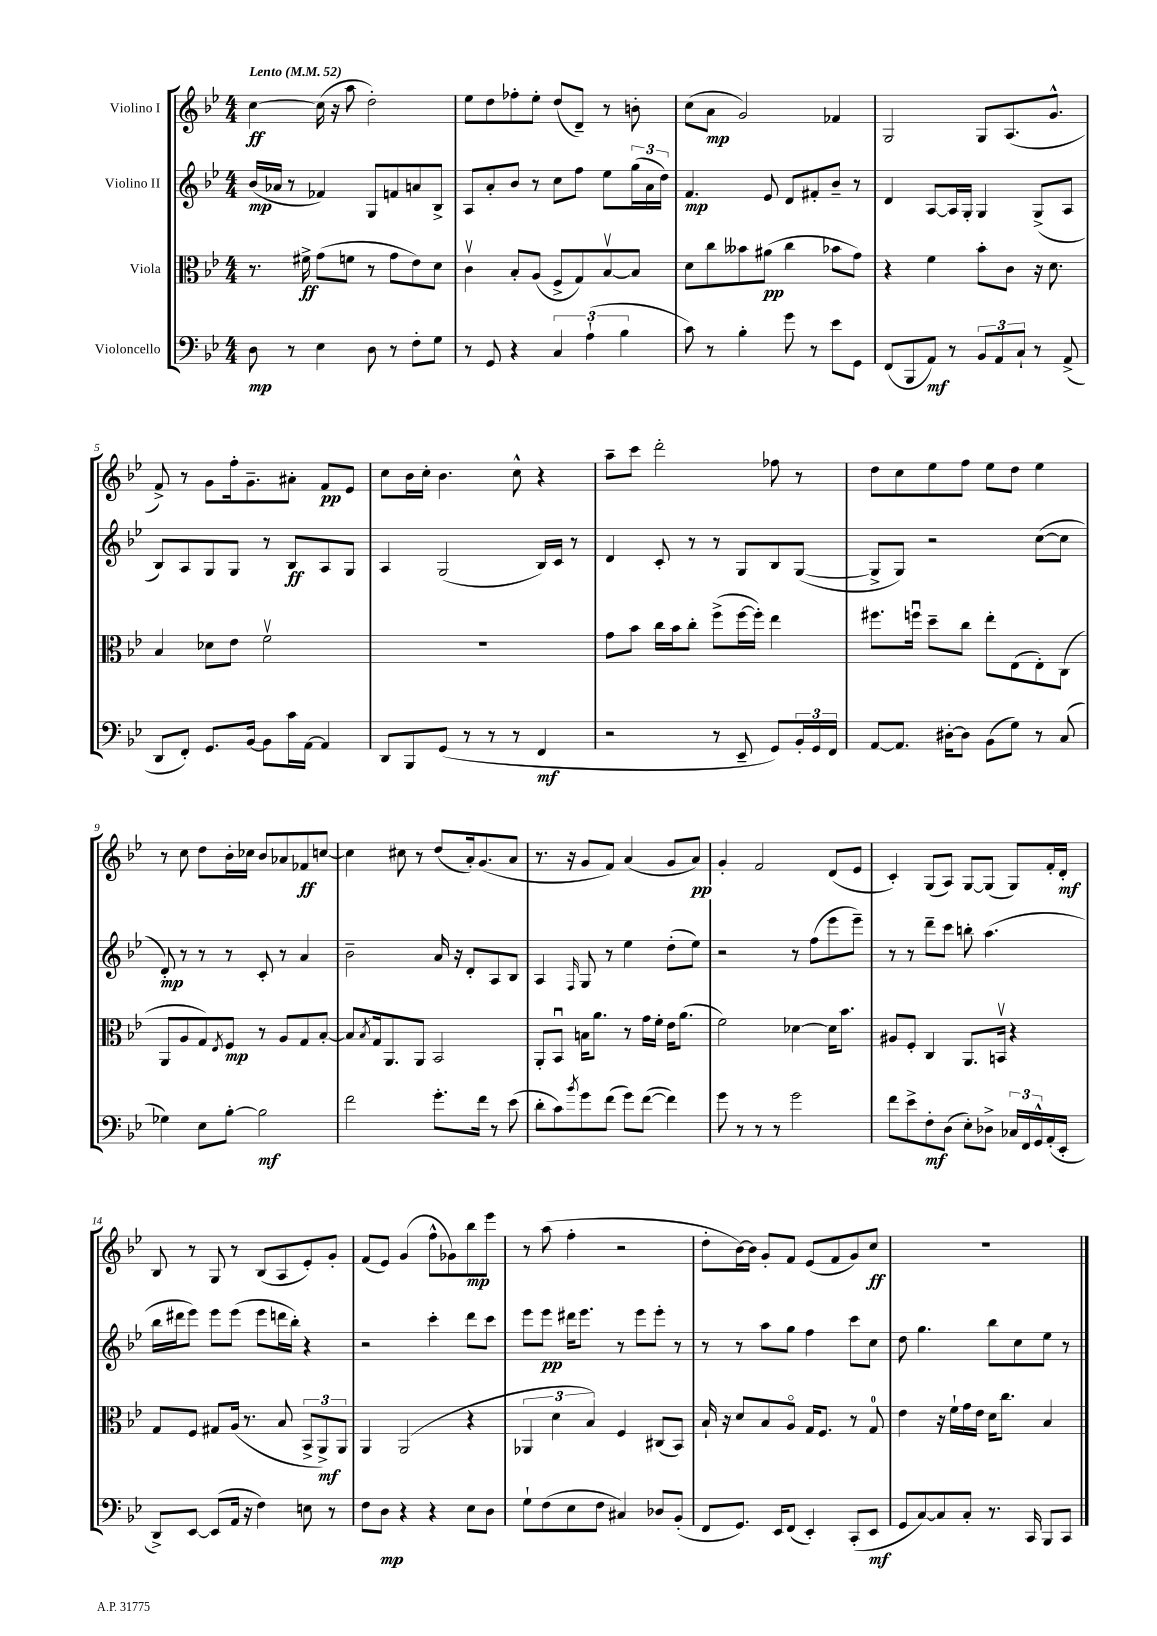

**kern	**dynam	**kern	**dynam	**kern	**dynam	**kern	**dynam
*part4	*part4	*part3	*part3	*part2	*part2	*part1	*part1
*staff4	*staff4	*staff3	*staff3	*staff2	*staff2	*staff1	*staff1
*I"Violoncello	*	*I"Viola	*	*I"Violino II	*	*I"Violino I	*
*clefF4	*	*clefC3	*	*clefG2	*	*clefG2	*
*k[b-e-]	*	*k[b-e-]	*	*k[b-e-]	*	*k[b-e-]	*
*M4/4	*	*M4/4	*	*M4/4	*	*M4/4	*
*MM52	*	*MM52	*	*MM52	*	*MM52	*
=1	=1	=1	=1	=1	=1	=1	=1
!	!	!	!	!	!	!LO:TX:a:B:t=Lento	!
8D\	mp	8.r	.	(16b-/LL	mp	[4cc\	ff
.	.	.	.	16a-X/JJ	.	.	.
8r	.	.	.	8r	.	.	.
.	.	16f#X^\	ff	.	.	.	.
4E-\	.	(8g\L	.	4f-X/)	.	(16cc\]	.
.	.	.	.	.	.	16r	.
.	.	8fn\J	.	.	.	8aa\	.
8D\	.	8r	.	8G/L	.	2dd'\)	.
8r	.	8g\L	.	8fn/	.	.	.
8F'\L	.	8e-\)	.	8an/	.	.	.
8G\J	.	8d\J	.	8B-^/J	.	.	.
=2	=2	=2	=2	=2	=2	=2	=2
8r	.	4cv\	.	8A/L	.	8ee-\L	.
8GG/	.	.	.	8a'/	.	8dd\	.
4r	.	8B-'/L	.	8b-/J	.	8ff-X'\	.
.	.	(8A/J	.	8r	.	8ee-'\J	.
6C/	.	8F^/L	.	8cc\L	.	(8dd/L	.
.	.	8G/)	.	8ff\J	.	8d~/J)	.
(6A`\	.	.	.	.	.	.	.
.	.	[8B-v/	.	8ee-\L	.	8r	.
6B-\	.	.	.	.	.	.	.
.	.	8B-/J]	.	(24gg\L	.	8bn'\	.
.	.	.	.	24a\	.	.	.
.	.	.	.	24dd\JJ)	.	.	.
=3	=3	=3	=3	=3	=3	=3	=3
8c\)	.	8d\L	.	4.f/	mp	(8cc\L	.
8r	.	8cc\	.	.	.	8a\J	mp
4B-'\	.	8b--X\	.	.	.	2g/)	.
.	.	(8a#X\J	pp	8e-/	.	.	.
8g\	.	4cc\	.	8d/L	.	.	.
8r	.	.	.	8f#X'/	.	.	.
8e-\L	.	8b-X\L	.	8b-~/J	.	4f-X/	.
8GG\J	.	8g\J)	.	8r	.	.	.
=4	=4	=4	=4	=4	=4	=4	=4
(8FF/L	.	4r	.	4d/	.	2G/	.
8BBB-/	.	.	.	.	.	.	.
8AA/J)	mf	4f\	.	[8A/L	.	.	.
8r	.	.	.	16A/L]	.	.	.
.	.	.	.	16G'/JJ	.	.	.
12BB-/L	.	8b-'\L	.	4G/	.	8G/L	.
12AA/	.	.	.	.	.	.	.
.	.	8c\J	.	.	.	(8.A/	.
12C`/J	.	.	.	.	.	.	.
8r	.	16r	.	(8G^/L	.	.	.
.	.	8.d\	.	.	.	8.g^^/J	.
(8AA^/	.	.	.	8A/J	.	.	.
!!LO:LB:g=z
=5	=5	=5	=5	=5	=5	=5	=5
8DD/L	.	4B-/	.	8B-/L)	.	8f^/)	.
8FF'/J)	.	.	.	8A/	.	8r	.
8.GG/L	.	8d-X\L	.	8G/	.	8g\L	.
.	.	8e-\J	.	8G/J	.	16ff'\k	.
[16BB-/Jk	.	.	.	.	.	8.g~\	.
8BB-\L]	.	2fv\	.	8r	.	.	.
16c\L	.	.	.	8B-/L	ff	8a#X'\J	.
[16AA\JJ	.	.	.	.	.	.	.
4AA/]	.	.	.	8A/	.	8f/L	pp
.	.	.	.	8G/J	.	8e-/J	.
=6	=6	=6	=6	=6	=6	=6	=6
8DD/L	.	1r	.	4A/	.	8cc\L	.
8BBB-/	.	.	.	.	.	16b-\L	.
.	.	.	.	.	.	16cc'\JJ	.
(8GG/J	.	.	.	(2G/	.	4.b-\	.
8r	.	.	.	.	.	.	.
8r	.	.	.	.	.	.	.
8r	.	.	.	.	.	8cc^^\	.
4FF/	mf	.	.	16B-/LL)	.	4r	.
.	.	.	.	16c/JJ	.	.	.
.	.	.	.	8r	.	.	.
=7	=7	=7	=7	=7	=7	=7	=7
2r	.	8g\L	.	4d/	.	8aa~\L	.
.	.	8b-\J	.	.	.	8ccc\J	.
.	.	16cc\LL	.	8c'/	.	2ddd'\	.
.	.	16b-\J	.	.	.	.	.
.	.	8cc'\J	.	8r	.	.	.
8r	.	(8ff^\L	.	8r	.	.	.
8EE-~/	.	[16ff\L	.	8G/L	.	.	.
.	.	16ff'\JJ])	.	.	.	.	.
8GG/L)	.	4ee-\	.	8B-/	.	8ff-X\	.
24BB-'/L	.	.	.	([8G/J	.	8r	.
24GG/	.	.	.	.	.	.	.
24FF/JJ	.	.	.	.	.	.	.
=8	=8	=8	=8	=8	=8	=8	=8
[8AA/L	.	8.ff#X\L	.	8G^/L]	.	8dd\L	.
8.AA/J]	.	.	.	8G/J)	.	8cc\	.
.	.	16ffnu\Jk	.	.	.	.	.
.	.	8dd~\L	.	2r	.	8ee-\	.
[16D#X'\KL	.	.	.	.	.	.	.
8D#\J]	.	8cc\J	.	.	.	8ff\J	.
(8BB-\L	.	8ee-'\L	.	.	.	8ee-\L	.
8G\J)	.	(8E-\	.	.	.	8dd\J	.
8r	.	8E-'\)	.	([8cc\L	.	4ee-\	.
(8C/	.	(8C\J	.	8cc\J]	.	.	.
!!LO:LB:g=z
=9	=9	=9	=9	=9	=9	=9	=9
4G-X\)	.	8AA/L	.	8d'/)	mp	8r	.
.	.	8A/	.	8r	.	8cc\	.
8E-\L	.	8G/)	.	8r	.	8dd\L	.
.	.	8qE-/	.	.	.	.	.
[8B-'\J	.	8F/J	mp	8r	.	16b-'\L	.
.	.	.	.	.	.	16cc-X\JJ	.
2B-\]	mf	8r	.	8c'/	.	8b-/L	.
.	.	8A/L	.	8r	.	8a-X/	.
.	.	8G/	.	4a/	.	8f-X/	ff
.	.	[8B-'/J	.	.	.	[8ccn/J	.
=10	=10	=10	=10	=10	=10	=10	=10
2f\	.	8B-/L]	.	2b-~\	.	4cc\]	.
.	.	8qB-/	.	.	.	.	.
.	.	16G/k	.	.	.	.	.
.	.	8.AA/	.	.	.	.	.
.	.	.	.	.	.	8cc#X\	.
.	.	8AA/J	.	.	.	8r	.
8.g'\L	.	2BB-/	.	16a/	.	(8dd/L	.
.	.	.	.	16r	.	.	.
.	.	.	.	8d'/L	.	16a'/k)	.
16f\Jk	.	.	.	.	.	(8.g/	.
8r	.	.	.	8A/	.	.	.
(8e-\	.	.	.	8B-/J	.	8a/J	.
=11	=11	=11	=11	=11	=11	=11	=11
8d'\L	.	8AA'/L	.	4A/	.	8.r	.
8c\)	.	8BB-u/J	.	.	.	.	.
.	.	.	.	.	.	16r	.
8qb-/	.	.	.	16qqF/	.	.	.
8g\	.	16Bn\KL	.	8G/	.	8g/L	.
.	.	8.a\J	.	.	.	.	.
(8f\J	.	.	.	8r	.	8f/J)	.
8g\L)	.	8r	.	4ee-\	.	(4a/	.
([8f\J	.	16g\LL	.	.	.	.	.
.	.	16f'\JJ	.	.	.	.	.
4f\])	.	16e-\KL	.	(8dd'\L	.	8g/L	.
.	.	(8.a\J	.	.	.	.	.
.	.	.	.	8ee-\J)	.	8a/J)	pp
=12	=12	=12	=12	=12	=12	=12	=12
8g\	.	2f\)	.	2r	.	4g'/	.
8r	.	.	.	.	.	.	.
8r	.	.	.	.	.	2f/	.
8r	.	.	.	.	.	.	.
2g\	.	[4d-X\	.	8r	.	.	.
.	.	.	.	(8ff\L	.	.	.
.	.	16d-\KL]	.	8eee-\	.	(8d/L	.
.	.	8.b-\J	.	.	.	.	.
.	.	.	.	8eee-~\J)	.	8e-/J	.
=13	=13	=13	=13	=13	=13	=13	=13
8f\L	.	8A#X/L	.	8r	.	4c'/)	.
8e-^\	.	8F'/J	.	8r	.	.	.
8F'\	mf	4C/	.	8ddd~\L	.	(8G/L	.
(8D\J	.	.	.	8ccc\J	.	8A/J)	.
8E-'\L)	.	8.AA/L	.	8bbn'\	.	[8G/L	.
8D-X^\J	.	.	.	(4.aa\	.	(8G/J]	.
.	.	16BBnv/Jk	.	.	.	.	.
24C-X/LL	.	4r	.	.	.	8G/L)	.
24FF/	.	.	.	.	.	.	.
24GG^^/	.	.	.	.	.	.	.
(16AA'/	.	.	.	.	.	16f'/L	.
16EE-'/JJ	.	.	.	.	.	16d'/JJ	mf
!!LO:LB:g=z
=14	=14	=14	=14	=14	=14	=14	=14
8DD^/L)	.	8G/L	.	16bb-\LL	.	8B-/	.
.	.	.	.	16ddd#X\J	.	.	.
[8EE-/J	.	8F/J	.	8eee-\J)	.	8r	.
(8EE-/L]	.	8G#X/L	.	8eee-\L	.	8G/	.
16AA/Jk	.	(16A/Jk	.	(8eee-\J	.	8r	.
16r	.	8.r	.	.	.	.	.
4F\)	.	.	.	8eee-\L	.	(8B-/L	.
.	.	8B-/	.	16dddn\L	.	8A/	.
.	.	.	.	16bb-'\JJ)	.	.	.
8En\	.	12BB-^/L	.	4r	.	8e-'/)	.
.	.	12AA^/)	mf	.	.	.	.
8r	.	.	.	.	.	8g'/J	.
.	.	12AA/J	.	.	.	.	.
=15	=15	=15	=15	=15	=15	=15	=15
8F\L	.	4AA/	.	2r	.	(8f/L	.
8D\J	mp	.	.	.	.	8e-/J)	.
4r	.	(2AA/	.	.	.	(4g/	.
4r	.	.	.	4ccc'\	.	8ff^^\L	.
.	.	.	.	.	.	8g-X\)	.
8E-\L	.	4r	.	8ddd\L	.	8bb-\	mp
8D\J	.	.	.	8ccc\J	.	8eee-\J	.
=16	=16	=16	=16	=16	=16	=16	=16
8G`\L	.	6AA-X/	.	8eee-\L	.	8r	.
(8F\	.	.	.	8eee-\J	pp	(8aa\	.
.	.	6d\	.	.	.	.	.
8E-\	.	.	.	16ddd#X\KL	.	4ff'\	.
.	.	.	.	8.eee-\J	.	.	.
.	.	6B-/)	.	.	.	.	.
8F\J	.	.	.	.	.	.	.
4C#X/)	.	4F/	.	8r	.	2r	.
.	.	.	.	8eee-\L	.	.	.
8D-X/L	.	(8C#X/L	.	8eee-'\J	.	.	.
(8BB-'/J	.	8BB-/J)	.	8r	.	.	.
=17	=17	=17	=17	=17	=17	=17	=17
8FF/L	.	16B-`/	.	8r	.	8dd'\L	.
.	.	16r	.	.	.	.	.
8.GG/J)	.	8d/L	.	8r	.	[16b-\L)	.
.	.	.	.	.	.	16b-\JJ]	.
.	.	8B-/	.	8aa\L	.	8g'/L	.
16EE-/KL	.	.	.	.	.	.	.
(8FF/J	.	8A/J	.	8gg\J	.	8f/J	.
4EE-'/)	.	16G/KL	.	4ff\	.	(8e-/L	.
.	.	8.F/J	.	.	.	.	.
.	.	.	.	.	.	8f/	.
(8CC'/L	.	8r	.	8ccc\L	.	8g/)	.
8EE-/J	mf	8G/	.	8cc\J	.	8cc/J	ff
=18	=18	=18	=18	=18	=18	=18	=18
8GG/L	.	4e-\	.	8dd\	.	1r	.
[8C/)	.	.	.	4.gg\	.	.	.
8C/]	.	16r	.	.	.	.	.
.	.	16f`\LL	.	.	.	.	.
8C'/J	.	16g\	.	.	.	.	.
.	.	16e-\JJ	.	.	.	.	.
8.r	.	16d\KL	.	8bb-\L	.	.	.
.	.	8.cc\J	.	.	.	.	.
.	.	.	.	8cc\	.	.	.
16CC/	.	.	.	.	.	.	.
8BBB-/L	.	4B-/	.	8ee-\J	.	.	.
8CC/J	.	.	.	8r	.	.	.
==	==	==	==	==	==	==	==
*-	*-	*-	*-	*-	*-	*-	*-
